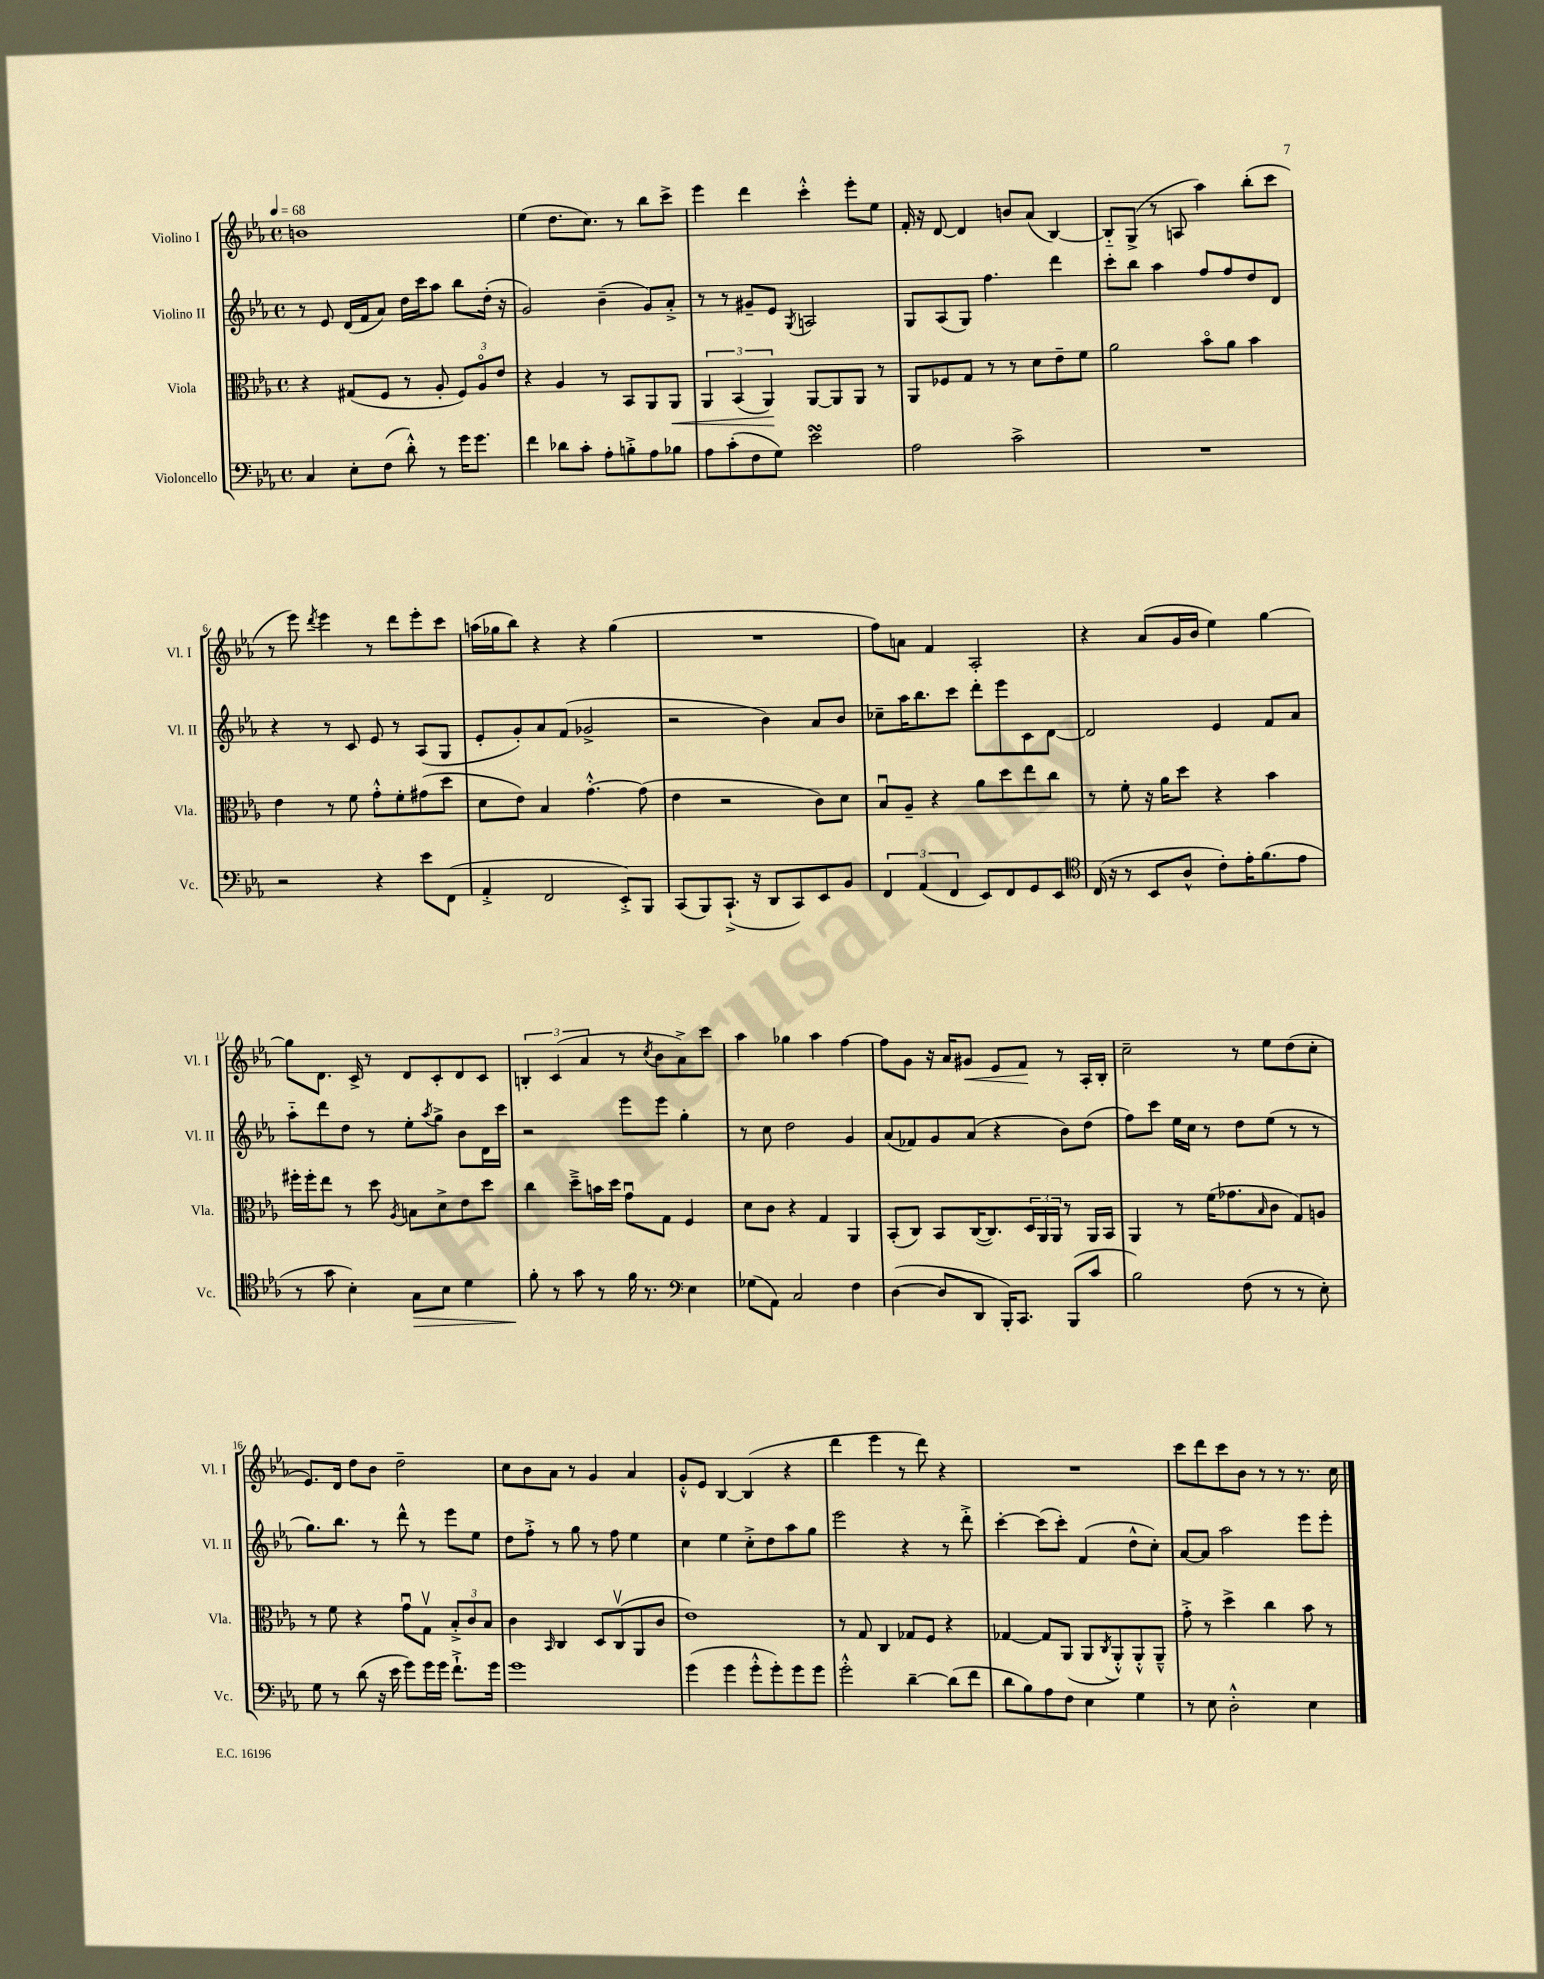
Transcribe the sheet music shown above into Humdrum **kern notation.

**kern	**kern	**kern	**kern
*staff4	*staff3	*staff2	*staff1
*clefF4	*clefC3	*clefG2	*clefG2
*k[b-e-a-]	*k[b-e-a-]	*k[b-e-a-]	*k[b-e-a-]
*M4/4	*M4/4	*M4/4	*M4/4
*met(c)	*met(c)	*met(c)	*met(c)
*MM68	*MM68	*MM68	*MM68
4C	4r	8r	1b
.	.	8e-	.
8E-'	(8G#	(16d	.
.	.	16f	.
(8F	8F	8a-)	.
8d'^^)	8r	16dd	.
.	.	16ccc	.
8r	8A-'	8aa-	.
16g	12F)	8bb-	.
8.g	.	.	.
.	12A-o	.	.
.	.	(16dd'	.
.	12e-	.	.
.	.	16r	.
=	=	=	=
4f	4r	2g)	(4ee-
8d-	4A-	.	8.dd
8c'	.	.	.
.	.	.	8.cc)
8A-'	8r	(4b-~	.
8B'^	8BB-	.	8r
8A-	8AA-	8g)	8bb-
8B-	8AA-	8a-'^	8ccc^
=	=	=	=
8A-	6AA-	8r	4eee-
(8c'	.	8r	.
.	(6BB-	.	.
8F	.	8g#~	4ddd
.	6AA-)	.	.
8G)	.	8e-	.
.	.	8qG	.
2e-	[8AA-	2A	4ccc'^^
.	8AA-]	.	.
.	8AA-	.	8eee-'
.	8r	.	8ee-
=	=	=	=
2A-	8AA-	8G	16f'
.	.	.	16r
.	8F-	(8A-	[8d
.	8G	8G)	4d]
.	8r	4.ff	.
2c^	8r	.	8b
.	8d	.	(8a-
.	8e-~	4ddd	[4B-)
.	8f	.	.
=	=	=	=
1r	2a-	8ccc'	8B-'~]
.	.	8bb-	(8G^
.	.	4aa-	8r
.	.	.	8A
.	8b-o	8ff	4aa-)
.	8a-	8ff	.
.	4b-	8dd	(8bb-'
.	.	8d	8ccc
=	=	=	=
2r	4e-	4r	8r
.	.	.	8eee-)
.	.	.	8qddd
.	8r	8r	4eee-
.	8f	8c	.
4r	8g'^^	8e-	8r
.	8f'	8r	8ddd
8e-	(8g#	(8A-	8eee-'
(8FF	8dd	8G	8ccc
=	=	=	=
4AA-'^	8d	8e-'	(16aa
.	.	.	16gg-
.	8e-)	8g')	8bb-)
2FF	4B-	8a-	4r
.	.	(8f	.
.	[4.g'^^	2g-^	4r
8EE-'^)	.	.	(4gg-
8BBB-	(8g]	.	.
=	=	=	=
(8CC	4e-	2r	1r
8BBB-)	.	.	.
(8.CC`^	2r	.	.
16r	.	.	.
8DD	.	4b-)	.
8CC)	.	.	.
8EE-	8c)	8a-	.
8BB-	8d	8b-	.
=	=	=	=
6FF	8B-u	8cc-~	8ff)
.	8A-~	16aa-	8a
(6AA-	.	.	.
.	.	8.bb-	.
.	4r	.	4f
6FF	.	.	.
.	.	8ccc	.
8EE-)	8a-	8ddd'	2A-'
8FF	8dd	8eee-	.
8GG	8ee-	8c	.
8EE-	8cc	[8d	.
=	=	=	=
*clefC4	*	*	*
(16C	8r	2d]	4r
16r	.	.	.
8r	8f'	.	.
8BB-	16r	.	(8a-
.	16a-	.	.
8A-^^	8dd	.	16g
.	.	.	16b-
8c')	4r	4e-	4ee-)
16e-'	.	.	.
(8.f	.	.	.
.	4b-	8f	[4gg
8e-	.	8a-	.
=	=	=	=
8r	16ff#'	8aa-'~	8gg]
.	16ff#'	.	.
8g	8ee-	8ddd	8.d
4B-')	8r	8dd	.
.	.	.	16c^
.	8dd	8r	8r
.	8qA-	.	.
8G	8B	8ee-'	8d
.	.	8qaa-	.
8B-	8d^	8gg^	8c'
4d	8e-	8b-	8d
.	8dd	16d	8c
.	.	16ccc	.
=	=	=	=
8f'	4cc	2r	6B'
8r	.	.	.
.	.	.	(6c
8g	8dd~^	.	.
.	.	.	6a-
8r	16b	.	.
.	16dd	.	.
16f	8gu	8eee-	8r
8.r	.	.	.
.	.	.	8qcc
.	8G	8eee-	8b-
*clefF4	*	*	*
4E-	4F	4gg'	8a-^)
.	.	.	8ccc
=	=	=	=
(8G-	8d	8r	4aa-
8AA-)	8c	8cc	.
2C	4r	2dd	4gg-
.	4G	.	4aa-
4F	4AA-	4g	[4ff
=	=	=	=
([4D	(8BB-'	(8a-	8ff]
.	8C)	8f-)	8g
8D]	8BB-	8g	16r
.	.	.	16a-
8DD	([16C	(8a-	8g#
.	8.C])	.	.
16BBB-')	.	4r	8e-
8.CC	.	.	.
.	24D	.	8f
.	24AA-	.	.
.	24AA-	.	.
(8BBB-	8r	8b-)	8r
8c	16AA-	(8dd	16A-'
.	16BB-	.	16B-'
=	=	=	=
2B-)	4AA-	8ff)	2cc~
.	.	8ccc	.
.	8r	16ee-	.
.	.	16cc	.
.	(16f	8r	.
.	8.g-	.	.
(8F	.	8dd	8r
.	16qqB-	.	.
8r	8c	(8ee-	8ee-
8r	8G)	8r	(8dd
8E-')	8A	8r	8cc'
=	=	=	=
8G	8r	8.gg)	8.e-)
8r	8f	.	.
.	.	8.bb-	16d
(8d	4r	.	8dd
16r	.	8r	8b-
16e-	.	.	.
8g)	8gu	8ddd^^	2dd~
16g	8Gv	8r	.
16g	.	.	.
8.f`^	12B-'^	8eee-	.
.	12c	.	.
.	.	8ee-	.
.	12B-	.	.
16g	.	.	.
=	=	=	=
1g	4c	8dd	8cc
.	.	8ff'^	8b-
.	16qqBB-	.	.
.	4C	8r	8a-
.	.	8gg	8r
.	8D	8r	4g
.	(8Cv	8ff	.
.	8AA-	4ee-	4a-
.	8c	.	.
=	=	=	=
(4g	1e-)	4cc	8g'^^
.	.	.	8e-
4g	.	4ee-	[4B-
8g'^^	.	8cc'^	(4B-]
8g')	.	8dd	.
8g	.	8aa-	4r
8g	.	8gg	.
=	=	=	=
2g'^^	8r	2eee-	4ddd
.	8G	.	.
.	4C	.	4eee-
[4d~	8G-	4r	8r
.	8F	.	8ddd)
(8d]	4r	8r	4r
8f	.	8ddd'^	.
=	=	=	=
8d	[4G-	[4ccc'	1r
8B-)	.	.	.
8A-	8G-]	(8ccc]	.
8F	(8AA-	8ccc')	.
4E-	8AA-	(4f	.
.	8qC	.	.
.	8AA-'^^)	.	.
4G	8AA-'^^	8dd^^	.
.	8AA-~^^	8cc')	.
=	=	=	=
8r	8g'^	[8a-	8ccc
8E-	8r	8a-]	8ddd
2D'^^	4dd^	2aa-	8ccc
.	.	.	8b-
.	4cc	.	8r
.	.	.	8r
4E-	8b-	8eee-	8.r
.	8r	8eee-'	.
.	.	.	16cc
==	==	==	==
*-	*-	*-	*-
